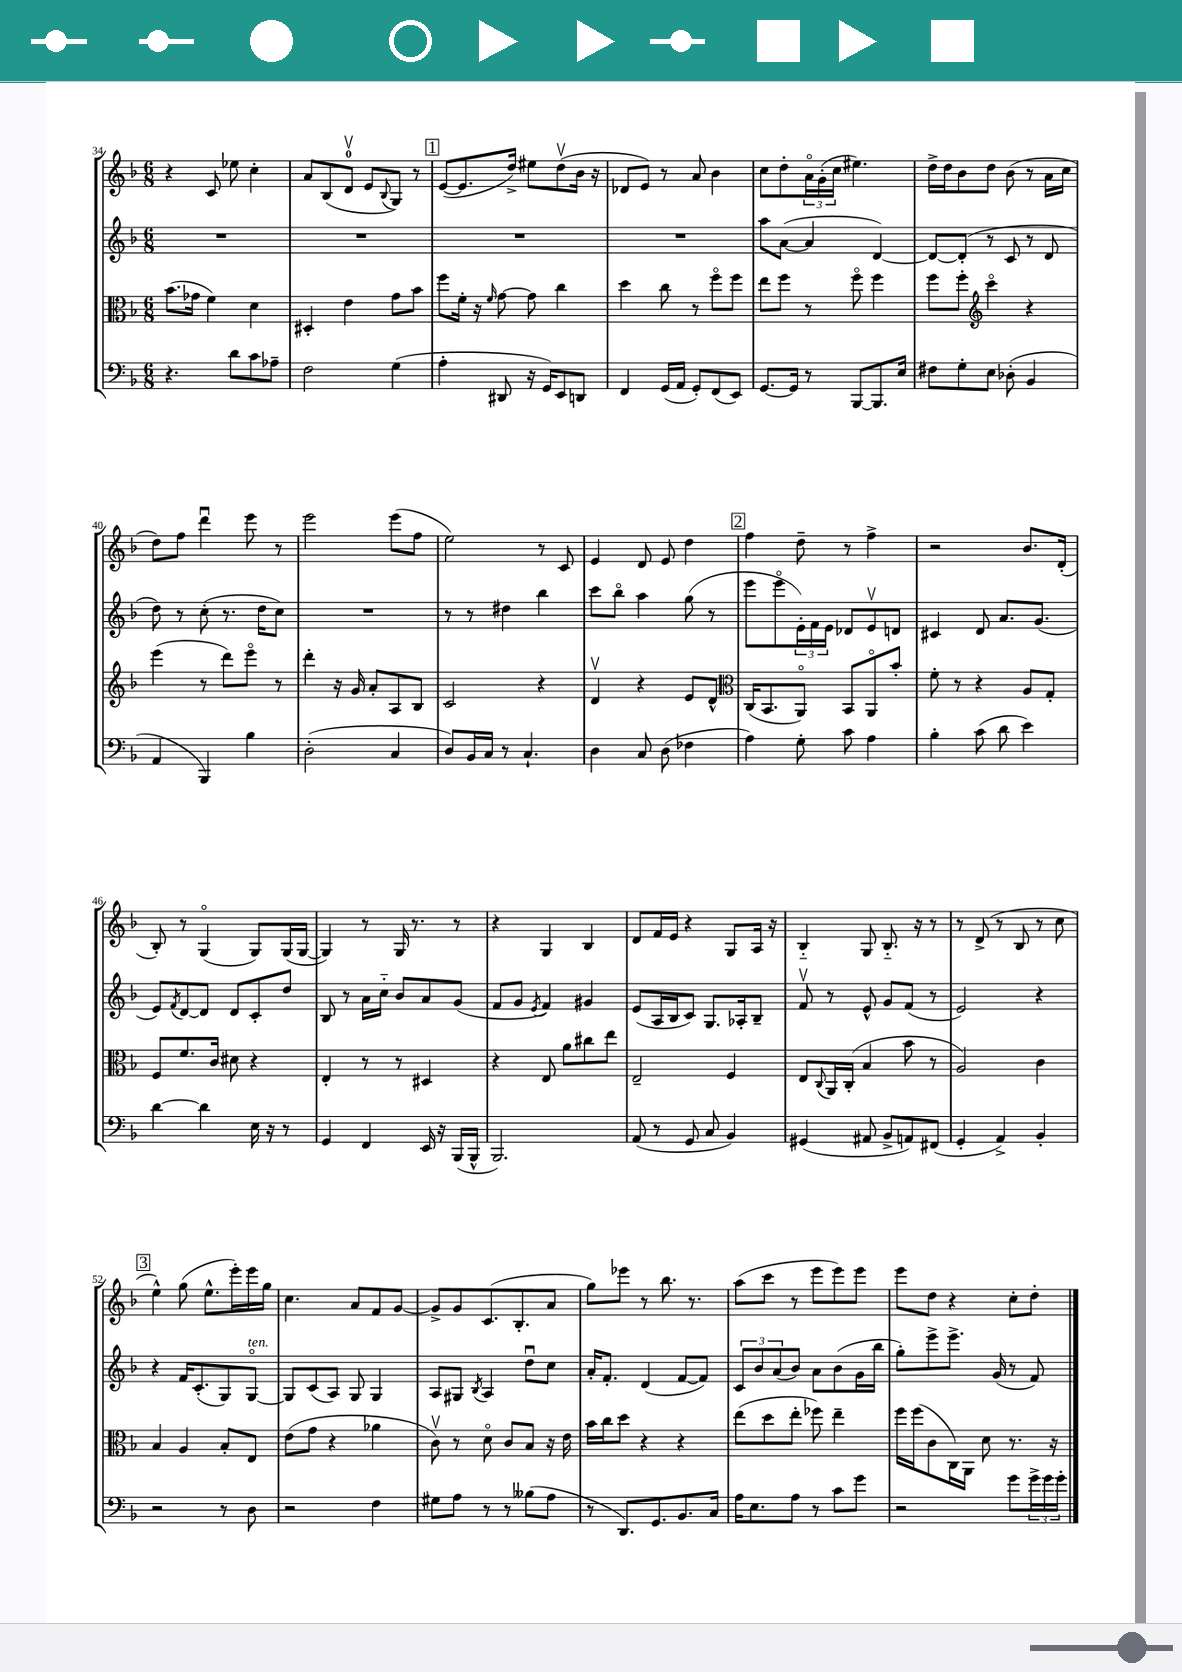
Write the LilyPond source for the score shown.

<<
\new StaffGroup <<
\new Staff = "s0" {
    \clef treble \key f \major \numericTimeSignature \time 6/8
    r4 c'8 ees''8 c''4-. |
    a'8 bes8( d'8-0\upbow e'8 \appoggiatura { bes8 } g8) r8 |
    \mark \markup { \box "1" } e'8~( e'8. d''16->) eis''8 d''8\upbow( bes'16 r16 |
    des'8 e'8) r8 a'8 bes'4 |
    c''8 d''8-. \tuplet 3/2 { a'16\flageolet g'16-.( c''16 } eis''4.) |
    d''16-> d''16 bes'8 d''8 bes'8( r8 a'16 c''16 |
    d''8) f''8 d'''4\downbow e'''8 r8 |
    e'''2 e'''8( f''8 |
    e''2) r8 c'8 |
    e'4 d'8 e'8 d''4 |
    \mark \markup { \box "2" } f''4 d''8-- r8 f''4-> |
    r2 bes'8. d'16-.( |
    bes8-.) r8 g4\flageolet( g8) g16( g16~ |
    g4) r8 g16 r8. r8 |
    r4 g4 bes4 |
    d'8 f'16 e'16 r4 g8 a16 r16 |
    bes4-_ g8 bes8.-_ r16 r8 |
    r8 d'8->( r8 bes8 r8 c''8 |
    \mark \markup { \box "3" } e''4-^) g''8( e''8.-^ e'''16-.) e'''16 g''16 |
    c''4. a'8 f'8 g'8~ |
    g'8-> g'8 c'8.( bes8.-. a'8 |
    g''8) ees'''8 r8 bes''8. r8. |
    a''8( c'''8 r8 e'''8 e'''8) e'''8 |
    e'''8 d''8 r4 c''8-. d''8-. \bar "|." |
}
\new Staff = "s1" {
    \clef treble \key f \major \numericTimeSignature \time 6/8
    R2. |
    R2. |
    \mark \markup { \box "1" } R2. |
    R2. |
    a''8 a'8~( a'4 d'4~) |
    d'8~ d'8-.( r8 c'8 r8 d'8 |
    d''8) r8 c''8-.( r8. d''16 c''8) |
    R2. |
    r8 r8 dis''4 bes''4 |
    c'''8 bes''8\flageolet a''4 g''8( r8 |
    \mark \markup { \box "2" } e'''8 e'''8\flageolet \tuplet 3/2 { e'16-.) f'16 e'16 } des'8 e'8\upbow d'8 |
    cis'4 d'8 a'8. g'8.( |
    e'8) \acciaccatura { f'8 } d'8~ d'8 d'8 c'8-. d''8 |
    bes8 r8 a'16 c''16-_ bes'8 a'8 g'8( |
    f'8 g'8 \acciaccatura { e'8 } f'4) gis'4 |
    e'8( a16 bes16 c'8) g8. aes16-. bes8-- |
    f'8\upbow r8 e'8-^ g'8 f'8( r8 |
    e'2) r4 |
    \mark \markup { \box "3" } r4 f'16 c'8.-.( g8) g8~\flageolet^\markup { \italic "ten." } |
    g8 c'8( a8) g8 g4 |
    a8 gis8 \acciaccatura { bes8 } a4 d''8\downbow c''8 |
    a'16-. f'8.-. d'4( f'8~ f'8) |
    \tuplet 3/2 { c'8 bes'8 a'8( } bes'8) a'8 bes'8( g'16 bes''16 |
    g''8-.) e'''8-> e'''8.-> g'16( r8 f'8) \bar "|." |
}
\new Staff = "s2" {
    \clef alto \key f \major \numericTimeSignature \time 6/8
    bes'8.( ges'16 f'4) d'4 |
    dis4-. e'4 g'8 bes'8 |
    \mark \markup { \box "1" } f''8 f'16-. r16 \grace { f'16 } g'8~ g'8 c''4 |
    d''4 c''8 r8 f''8\flageolet f''8 |
    e''8 f''8 r8 f''8\flageolet f''4 |
    f''8 f''8-. \clef treble c'''4\flageolet r4 |
    e'''4( r8 d'''8) e'''8\flageolet r8 |
    d'''4-. r16 g'16 a'8-. a8 bes8 |
    c'2 r4 |
    d'4\upbow r4 e'8 d'8-^ |
    \mark \markup { \box "2" } \clef alto c16( bes,8. a,8\flageolet) bes,8 a,8\flageolet bes'8-. |
    f'8-. r8 r4 a8 g8-. |
    f8 f'8. c'16 dis'8 r4 |
    e4-. r8 r8 dis4 |
    r4 e8 a'8 cis''8 e''8 |
    e2-- f4 |
    e8 \appoggiatura { c8 } a,16 c16-.( bes4 bes'8 r8 |
    a2) c'4 |
    \mark \markup { \box "3" } bes4 a4 bes8-. e8 |
    e'8( g'8 r4 aes'4 |
    c'8\upbow) r8 d'8\flageolet c'8 bes8 r16 e'16 |
    bes'16 c''16 d''8 r4 r4 |
    e''8( d''8 e''8-. fes''8) e''4-- |
    f''16 f''16( c'8 c16) a,16 d'8 r8. r16 \bar "|." |
}
\new Staff = "s3" {
    \clef bass \key f \major \numericTimeSignature \time 6/8
    r4. d'8 c'8 aes8-- |
    f2 g4( |
    \mark \markup { \box "1" } a4-. dis,8 r16 g,16) e,8 d,8 |
    f,4 g,16( a,16 g,8-.) f,8( e,8) |
    g,8.~ g,16 r8 bes,,8~ bes,,8. e16 |
    fis8 g8-. e8 des8-.( bes,4 |
    a,4 bes,,4) bes4 |
    d2-.( c4 |
    d8) bes,16 c16 r8 c4.-! |
    d4 c8 d8( fes4 |
    \mark \markup { \box "2" } a4) g8-. c'8 a4 |
    bes4-. c'8( d'8 e'4) |
    d'4~ d'4 e16 r16 r8 |
    g,4 f,4 e,16 r16 bes,,16( bes,,16-^ |
    bes,,2.) |
    a,8( r8 g,8 c8 bes,4) |
    gis,4( ais,8 bes,8-> a,8) fis,8( |
    g,4-. a,4->) bes,4-. |
    \mark \markup { \box "3" } r2 r8 d8 |
    r2 f4 |
    gis8 a8 r8 r8 beses8( a8 |
    r8 d,8.) g,8. bes,8. c16 |
    a16 e8. a8 r8 c'8 g'8 |
    r2 g'8 \tuplet 3/2 { g'16-> g'16 g'16-. } \bar "|." |
}
>>
>>
\layout { \context { \Score currentBarNumber = #34 } }
